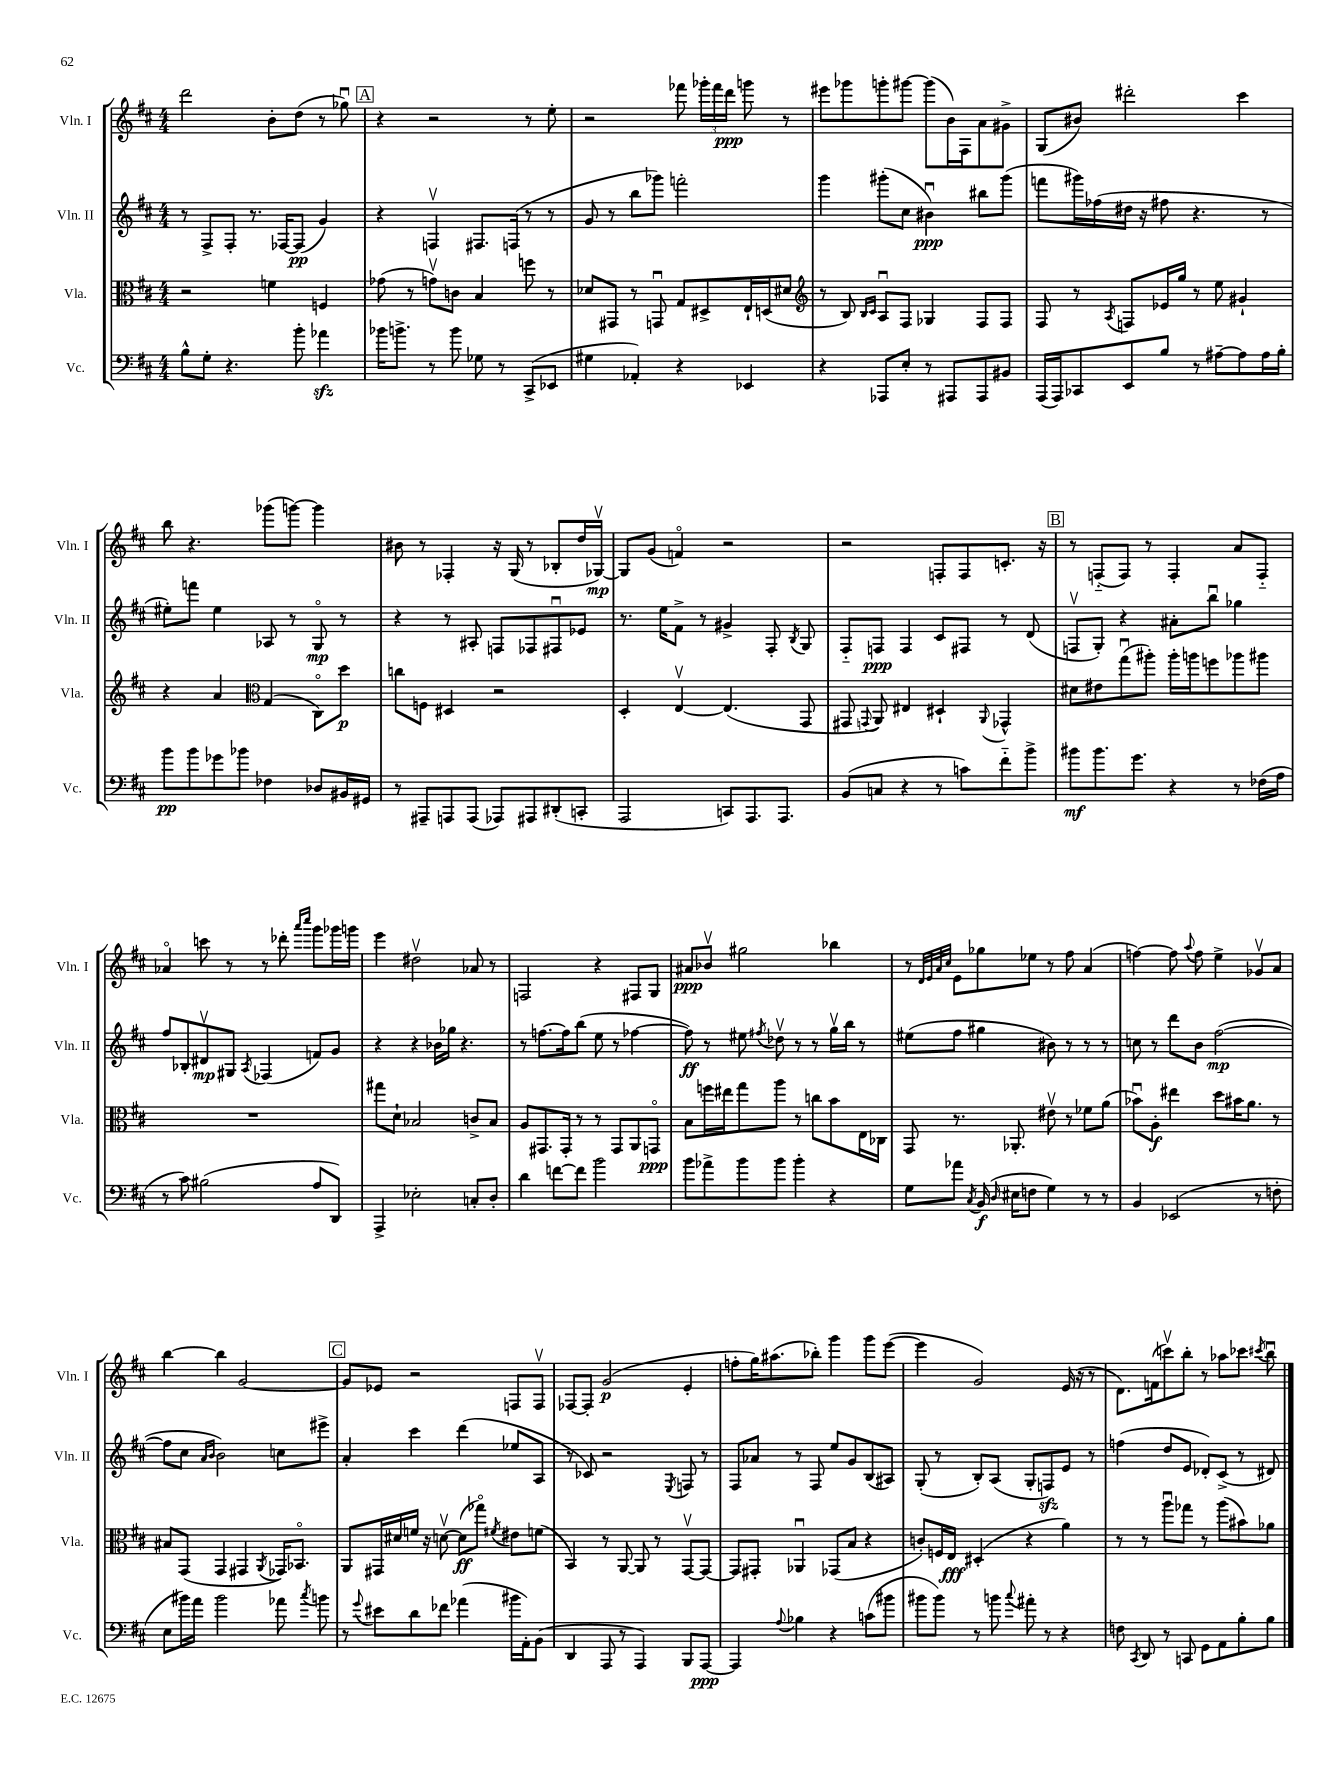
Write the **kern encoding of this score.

**kern	**kern	**kern	**kern
*staff4	*staff3	*staff2	*staff1
*clefF4	*clefC3	*clefG2	*clefG2
*k[f#c#]	*k[f#c#]	*k[f#c#]	*k[f#c#]
*M4/4	*M4/4	*M4/4	*M4/4
8B^^	2r	8r	2ddd
8G'	.	8F#^	.
4.r	.	8F#'	.
.	.	8.r	.
.	4f	.	8b'
.	.	[16F-	.
8b'	.	(8F-]	(8dd
4a-	4F	4g)	8r
.	.	.	8gg-u)
=	=	=	=
16b-	(8g-	4r	4r
8.b^	.	.	.
.	8r	.	.
8r	8gv)	4Fv	2r
8b	8c	.	.
8G-	4B	8.F#	.
8r	.	.	.
.	.	(16F	.
(8CC#^	8ff	8r	8r
8EE-	8r	8r	8ee'
=	=	=	=
4G#	8d-	8g	2r
.	8GG#	8r	.
4AA-')	8r	8bb	.
.	8GGu	8ggg-)	.
4r	8G	2fff'	8fff-
.	8D#^	.	24ggg-'
.	.	.	24fff-
.	.	.	24ddd
4EE-	16E`	.	8ggg
.	(16D	.	.
.	8d#	.	8r
=	=	=	=
*	*clefG2	*	*
4r	8r	4ggg	8eee#
.	8B)	.	8ggg-
.	16qqB	.	.
.	16qqc#	.	.
8AAA-	8Au	(8ggg#'	8ggg'
8E'	8F#	8cc#	[8ggg#
8r	4G-	4b#u)	(8ggg#]
8AAA#	.	.	16b)
.	.	.	16F#
8AAA#	8F#	8bb#	8a
8BB#	8F#	(8ggg#	8g#^
=	=	=	=
(16AAA	8F#	8fff	(8G
16AAA)	.	.	.
8CC-	8r	16ggg#)	8b#)
.	.	(16ff-	.
.	8qA	.	.
8EE	8F	16dd#	2ddd#'
.	.	16r	.
8B	16e-	8ff#	.
.	16gg	.	.
8r	8r	4.r	.
[8A#~	8ee	.	.
8A#]	4g#`	.	4ccc#
16A#	.	8r	.
16B'	.	.	.
=	=	=	=
8b	4r	8ee#')	8bb
8b	.	8fff	4.r
8g-	4a	4ee#	.
8b-	.	.	.
*	*clefC3	*	*
4F-	(4G	8A-	(8ggg-
.	.	8r	[8ggg)
8D-	8C#o)	8Go	4ggg]
16BB#	8dd	8r	.
16GG#	.	.	.
=	=	=	=
8r	8cc	4r	8b#
8AAA#~	8F	.	8r
8AAA	4D#	8r	4F-'
(8AAA	.	8A#'	.
8AAA-)	2r	8F	16r
.	.	.	(16G
8AAA#	.	8F-	8r
(8DD#'	.	8F#u	8B-'
8CC'	.	8e-	16dd
.	.	.	[16G-v)
=	=	=	=
2AAA	4D'	8.r	8G-]
.	.	.	(8g
.	.	16ee	.
.	[4Ev	8f#^	4fo)
.	.	8r	.
8CC)	(4.E]	4g#^	2r
8.AAA	.	.	.
.	.	8F#'	.
8.AAA	.	.	.
.	.	8qB	.
.	8GG	8G	.
=	=	=	=
(8BB	8GG#	8F#'~	2r
.	8qqGG	.	.
8C	8AA)	8F	.
4r	4E#	4F	.
8r	4D#`	8c#	8F'
8c)	.	8F#	8F
.	8qqAA	.	.
8f#'~	4GG-^^	8r	8.c'
8b^	.	(8d	.
.	.	.	16r
=	=	=	=
8b#	8d#	8Fv	8r
8.b#	8e#	8G')	(8F'~
.	(8ggu	4r	8F)
8.g	.	.	.
.	8aa#')	.	8r
4r	16aa#'	8a#'	4F'
.	16aa	.	.
.	8ff	8bbu	.
8r	8aa-	4gg-	8a
(16F-	8aa#	.	8F'~
16A	.	.	.
=	=	=	=
8r	1r	8ff#	4a-o
8c#)	.	8B-'	.
(2B#	.	8d#v	8ccc
.	.	8G#	8r
.	.	8qA	.
.	.	(4F-	8r
.	.	.	8ddd-'
.	.	.	16qqaaa
.	.	.	16qqcccc#
8A	.	8f)	8ggg
8DD)	.	8g	16ggg-
.	.	.	16ggg
=	=	=	=
4AAA^	8gg#	4r	4eee
.	8d`	.	.
2E-'	2B-	4r	2dd#v
.	.	16b-	.
.	.	16gg-	.
.	.	4.r	.
8C'	8c^	.	8a-
8D'	8B-	.	8r
=	=	=	=
4d	8A	8r	2F
.	8.GG#	[8.ff	.
[8f	.	.	.
.	16GG#'	16ff]	.
8f]	8r	(8bb	.
2b	8r	8ee	4r
.	8GG#	8r	.
.	8AA	[4ff-	8F#
.	8GGo	.	8G
=	=	=	=
8b	8B	8ff-])	8a#
8a-^	16ff	8r	8b-v
.	16ee#	.	.
8b	8gg	8ee#	2gg#
.	.	8qff#	.
8b	8aa	8dd-v	.
4b'	8r	8r	.
.	8cc	8r	.
4r	8b	16ggv	4bb-
.	.	16bb	.
.	16E	8r	.
.	16C-	.	.
=	=	=	=
8G	8GG	(8ee#	8r
.	.	.	32qqd
.	.	.	32qqe
.	.	.	32qqa
.	.	.	32qqcc#
8a-	8.r	8ff#	8e
8qC#	.	.	.
(16BB	.	4gg#	8gg-
16qqD	.	.	.
16E#	8.AA-'	.	.
8F	.	.	8ee-
4G)	8e#v	8b#)	8r
.	8r	8r	8ff#
8r	8f-	8r	(4a
8r	(8a	8r	.
=	=	=	=
4BB	8b-u)	8cc	[4ff)
.	8A'	8r	.
(2EE-	4ee#	8ddd	8ff]
.	.	.	8qqaa
.	.	8b	8ff
.	8dd	([2ff#	4ee^
.	16b#	.	.
.	8.a	.	.
8r	.	.	8g-v
8F'	8r	.	8a
=	=	=	=
8E	8B#	8ff#]	[4bb
16b#)	(8GG	8cc#	.
16a	.	.	.
.	.	16qqa	.
.	.	16qqb	.
2b#	4GG	2b)	4bb]
.	4GG#	.	[2g
.	8qAA	.	.
8a-	16GG-)	8cc	.
.	8.BB-o	.	.
8qcc#	.	.	.
8b	.	8eee#^	.
=	=	=	=
8r	8AA	4a'	8g]
8qqg	.	.	.
8e#	16GG#	.	8e-
.	16d#	.	.
8d	16f	4ccc#	2r
.	16r	.	.
8f-	[8dv	.	.
(4a-	(8d]	(4ddd	.
.	8gg-o)	.	.
.	8qf#	.	.
16b#	8e#	8ee-	8F
16AA')	.	.	.
(8BB	(8f	8A	8Fv
=	=	=	=
4DD	4BB)	8r	[8F-
.	.	8c-)	8F-']
8AAA	8r	2r	(2g
8r	[8AA	.	.
4AAA)	8AA]	.	.
.	8r	.	.
.	.	8qE	.
8BBB	[8GGv	8F	4e'
[8AAA	8GG_	8r	.
=	=	=	=
4AAA]	8GG]	8F#	8ff'
.	8GG#'	8a-	16gg)
.	.	.	(8.aa#
8qqA	.	.	.
4B-	4AA-u	8r	.
.	.	8F#	8bb-')
4r	(8GG-	8ee	4ggg
.	8B	8g	.
(8c	4r	(8B	8ggg
8b#	.	8A#)	([8eee
=	=	=	=
8b#	8c')	(8G'	4eee]
8b#)	16F	8r	.
.	16E	.	.
8r	(4D#'	8B')	2g)
8b	.	(8A	.
8qqcc#	.	.	.
8a#'	4r	8G'	.
8r	.	8F)	.
4r	4a)	8e	(16e
.	.	.	16r
.	.	8r	8r
=	=	=	=
8F	8r	(4ff	8.d)
8qCC#	.	.	.
8DD	8r	.	.
.	.	.	(16f
8r	8aau	8dd	8cccv)
8CC	8gg-	8e	8bb'
8GG	8r	8d-')	8r
8AA	(8aa	(8c#^	8aa-
8B'	8b#)	8r	8ccc-
.	.	.	8qccc#
8B	8a-	8d#)	8bbu
==	==	==	==
*-	*-	*-	*-
